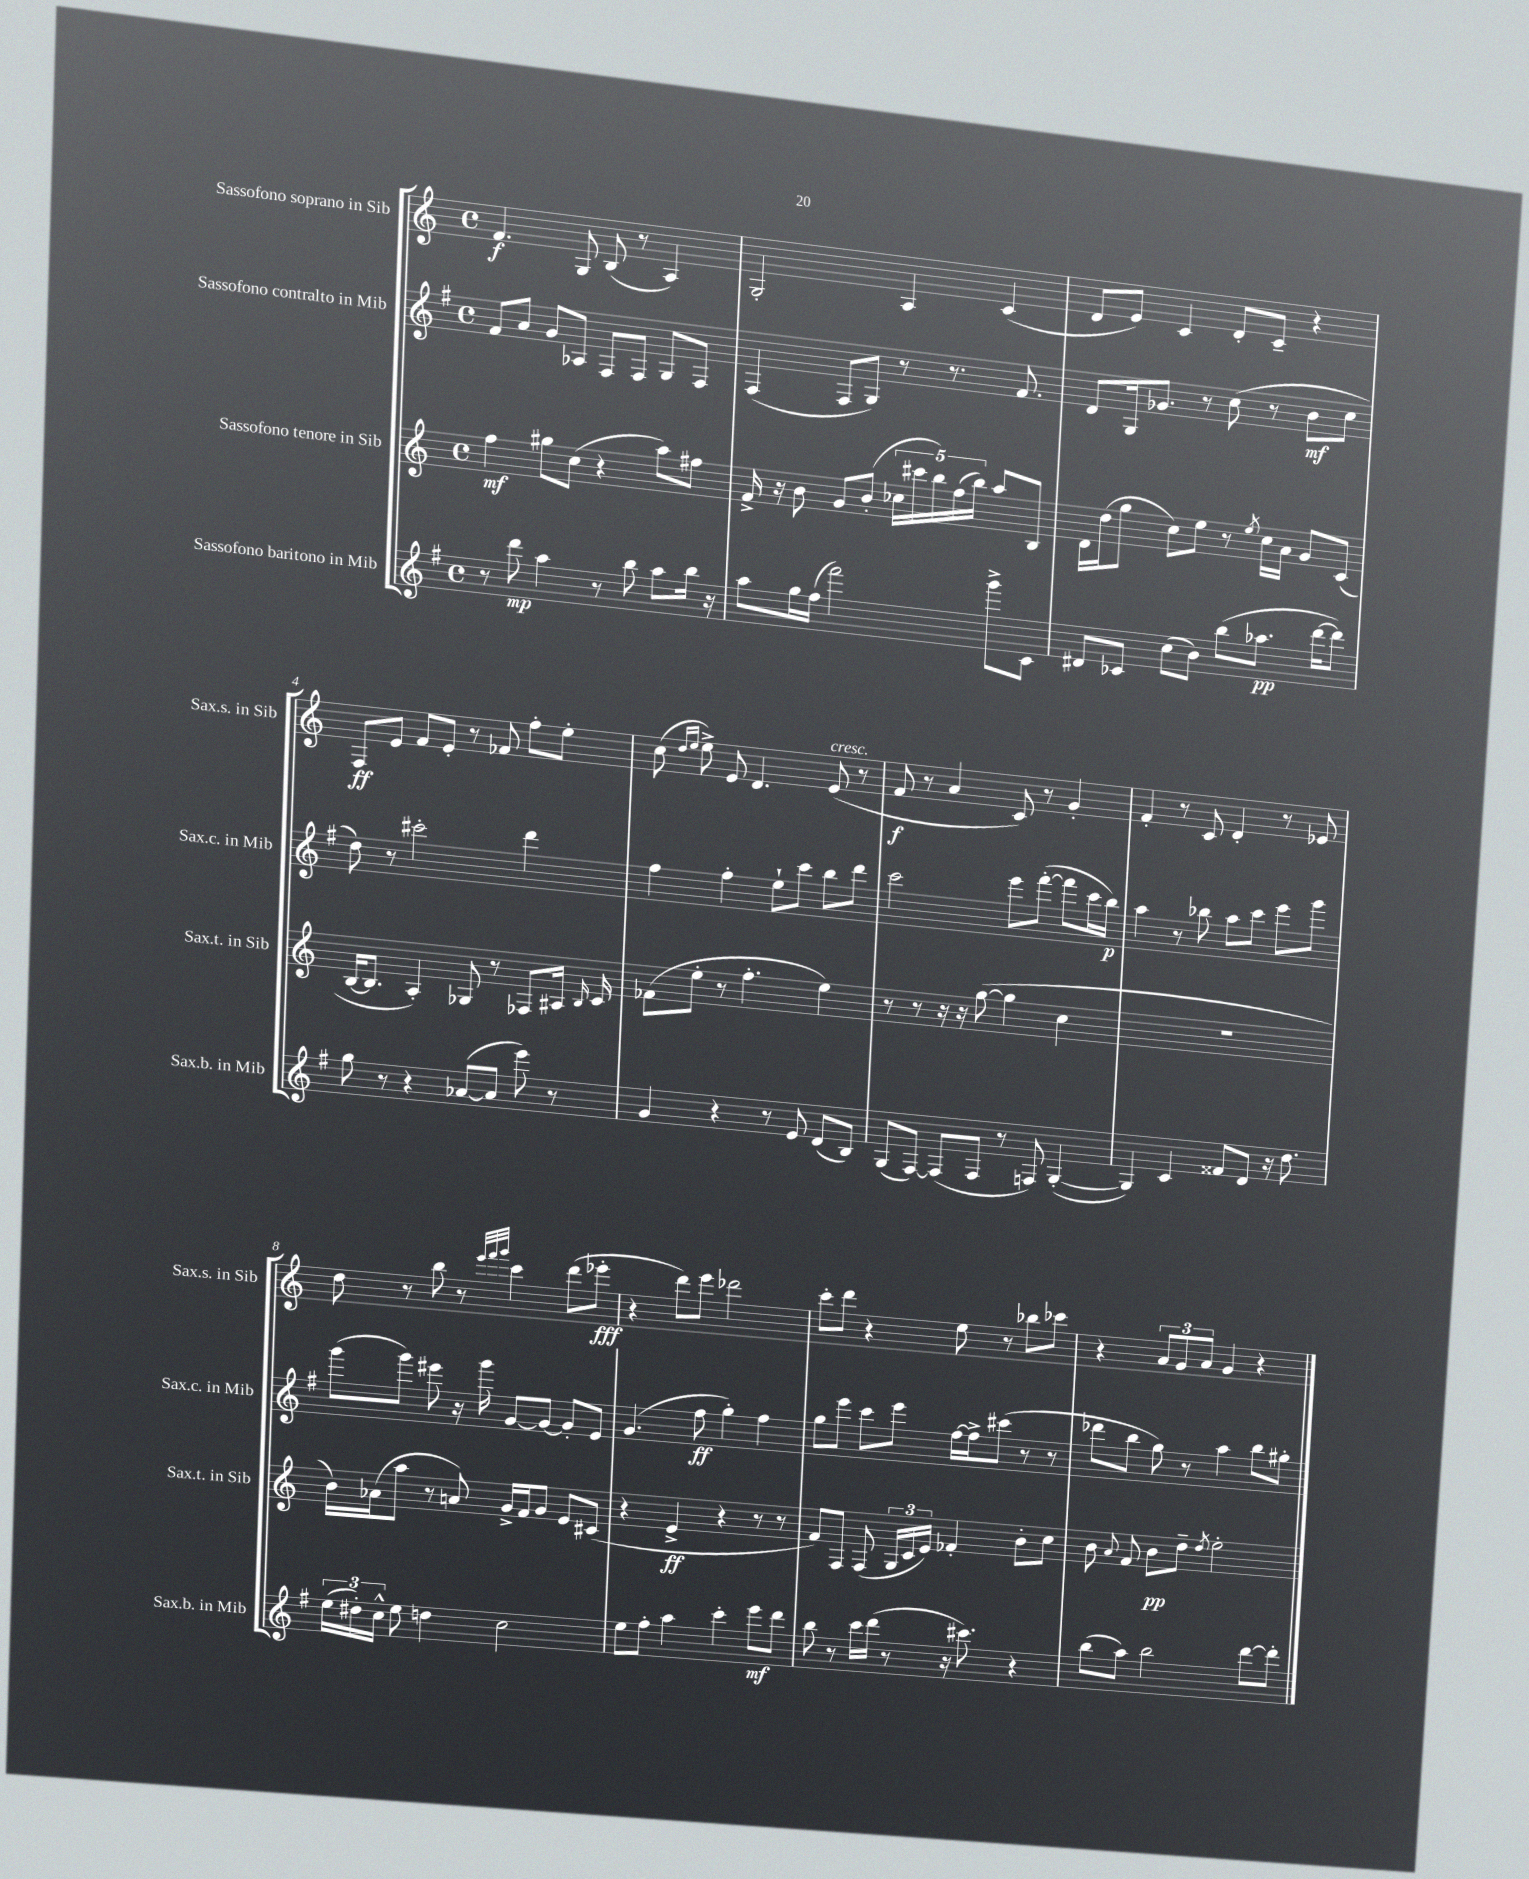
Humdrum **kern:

**kern	**kern	**kern	**kern
*staff4	*staff3	*staff2	*staff1
*clefG2	*clefG2	*clefG2	*clefG2
*k[f#]	*k[]	*k[f#]	*k[]
*M4/4	*M4/4	*M4/4	*M4/4
*met(c)	*met(c)	*met(c)	*met(c)
8r	4ff\	8f#/L	4.f/
8ddd\	.	8a/J	.
4aa\	8gg#\L	8g/L	.
.	(8cc\J	8A-/J	8G/
8r	4r	8F#/L	(8B/
8bb\	.	8F#/J	8r
8aa\L	8aa\L)	8G/L	4A/)
16bb\Jk	8ff#\J	8F#/J	.
16r	.	.	.
=	=	=	=
8aa\L	16f^/	(4F#/	2G'/
.	16r	.	.
16gg\L	8b\	.	.
(16ff#\JJ	.	.	.
2fff#\)	8g/L	8F#/L	.
.	(8b'/J	8G/J)	.
.	20cc-\LL	8r	4A/
.	20ccc#\	.	.
.	20bb\)	.	.
.	.	8.r	.
.	(20ff\	.	.
.	20bb\JJ)	.	.
8ggg^\L	8aa/L	.	(4c/
.	.	8.f#/	.
8c\J	8B/J	.	.
=	=	=	=
8d#/L	16d\LL	8d/L	8d/L
.	(16dd\J	.	.
8c-/J	8gg\J	16G/k	8e/J)
.	.	8.g-/J	.
(8cc\L	8cc\L)	.	4c/
8b\J)	8ee\J	8r	.
(8bb\L	8r	(8cc\	8d'/L
.	8qee/	.	.
8.aa-\J	16cc\LL	8r	8c~/J
.	16a\JJ	.	.
.	8g/L	8b\L	4r
[16ddd\LK	.	.	.
8ddd\]J)	(8c/J	8cc\J	.
=	=	=	=
8gg\	[16B/LK	8dd\)	8F/L
.	8.B/]J	.	.
8r	.	8r	8e/J
4r	4A'/)	2ccc#'\	8f/L
.	.	.	8e'/J
([8a-/L	8G-/	.	8r
8a-/]J	8r	.	8f-/
8eee\)	8F-/L	4ddd\	8ff'\L
8r	16A#/Jk	.	8ee'\J
.	16qqB/	.	.
.	16c/	.	.
=	=	=	=
4g/	(8f-\L	4ff#\	(8cc\
.	.	.	16qqdd/LL
.	.	.	16qqee/JJ
.	8ee'\J	.	8ee^\)
4r	8r	4ff#'\	8e/
.	4.ff'\	.	4.d/
8r	.	8ee`\L	.
8e/	.	8ccc\J	.
(8d/L	4ee\)	8bb\L	(8e/
8B/J)	.	8ddd\J	8r
=	=	=	=
(8G/L	8r	2ccc\	8f/
[8F#/J)	8r	.	8r
(8F#/]L	16r	.	4a/
.	16r	.	.
8F#/J	([8gg\	.	.
8r	4gg\]	8eee\L	8c/)
8F/)	.	([8fff#'\J	8r
([4G'/	4cc\	8fff#\]L	4g'/
.	.	16ccc\L	.
.	.	16bb\JJ)	.
=	=	=	=
4G/])	1r	4aa\	4f'/
4c/	.	8r	8r
.	.	8bb-\	8c/
8f##/L	.	8aa\L	4d'/
8d/J	.	8ccc\J	.
16r	.	8eee\L	8r
8.dd\	.	.	.
.	.	8ggg\J	8e-/
=	=	=	=
(24ee\LL	16b\LL)	(8ggg\L	8dd\
24dd#'\)	.	.	.
.	(16a-\J	.	.
24cc^^\JJ	.	.	.
8ee\	8aa\J	8ggg\J)	8r
4dd\	8r	8eee#\	8bb\
.	8a/)	16r	8r
.	.	16ggg\	.
.	.	.	32qqeee/LLL
.	.	.	32qqfff/
.	.	.	32qqggg/JJJ
2cc\	16g^/LL	[8g/L	4ccc\
.	16f/J	.	.
.	8g/J	8g/_J	.
.	8e/L	8g'/]L	(8ddd\L
.	(8c#/J	8e/J	8eee-'\J
=	=	=	=
8ee\L	4r	(4.g/	4r
8ff#'\J	.	.	.
4aa\	4e^/	.	8ddd\L)
.	.	8ff#\	8eee\J
4ccc'\	4r	4gg'\)	2ddd-\
8eee\L	8r	4ff#\	.
8ddd\J	8r	.	.
=	=	=	=
8bb\	8f/L)	8gg\L	8ccc'\L
8r	8F/J	8eee\J	8ddd\J
16ccc\LL	(8F/	8ccc\L	4r
(16ddd\JJ	.	.	.
8r	24G/LL	8eee\J	.
.	24c/	.	.
.	24e/JJ)	.	.
16r	4f-'/	[16ff#\LL	8ee\
8.ccc#\)	.	16ff#^\]J	.
.	.	(8ccc#\J	8r
4r	8b'\L	8r	8bb-\L
.	8cc\J	8r	8ccc-\J
=	=	=	=
(8bb\L	8b\	8ddd-\L	4r
.	8qqa/	.	.
8aa\J)	8f/	8bb\J	.
2bb\	8b\L	8gg\)	12a/L
.	.	.	12g/
.	8dd~\J	8r	.
.	.	.	12a/J
.	8qdd/	.	.
.	2ee'\	4aa\	4g/
[8ddd\L	.	8bb\L	4r
8ddd'\]J	.	8gg#'\J	.
==	==	==	==
*-	*-	*-	*-
